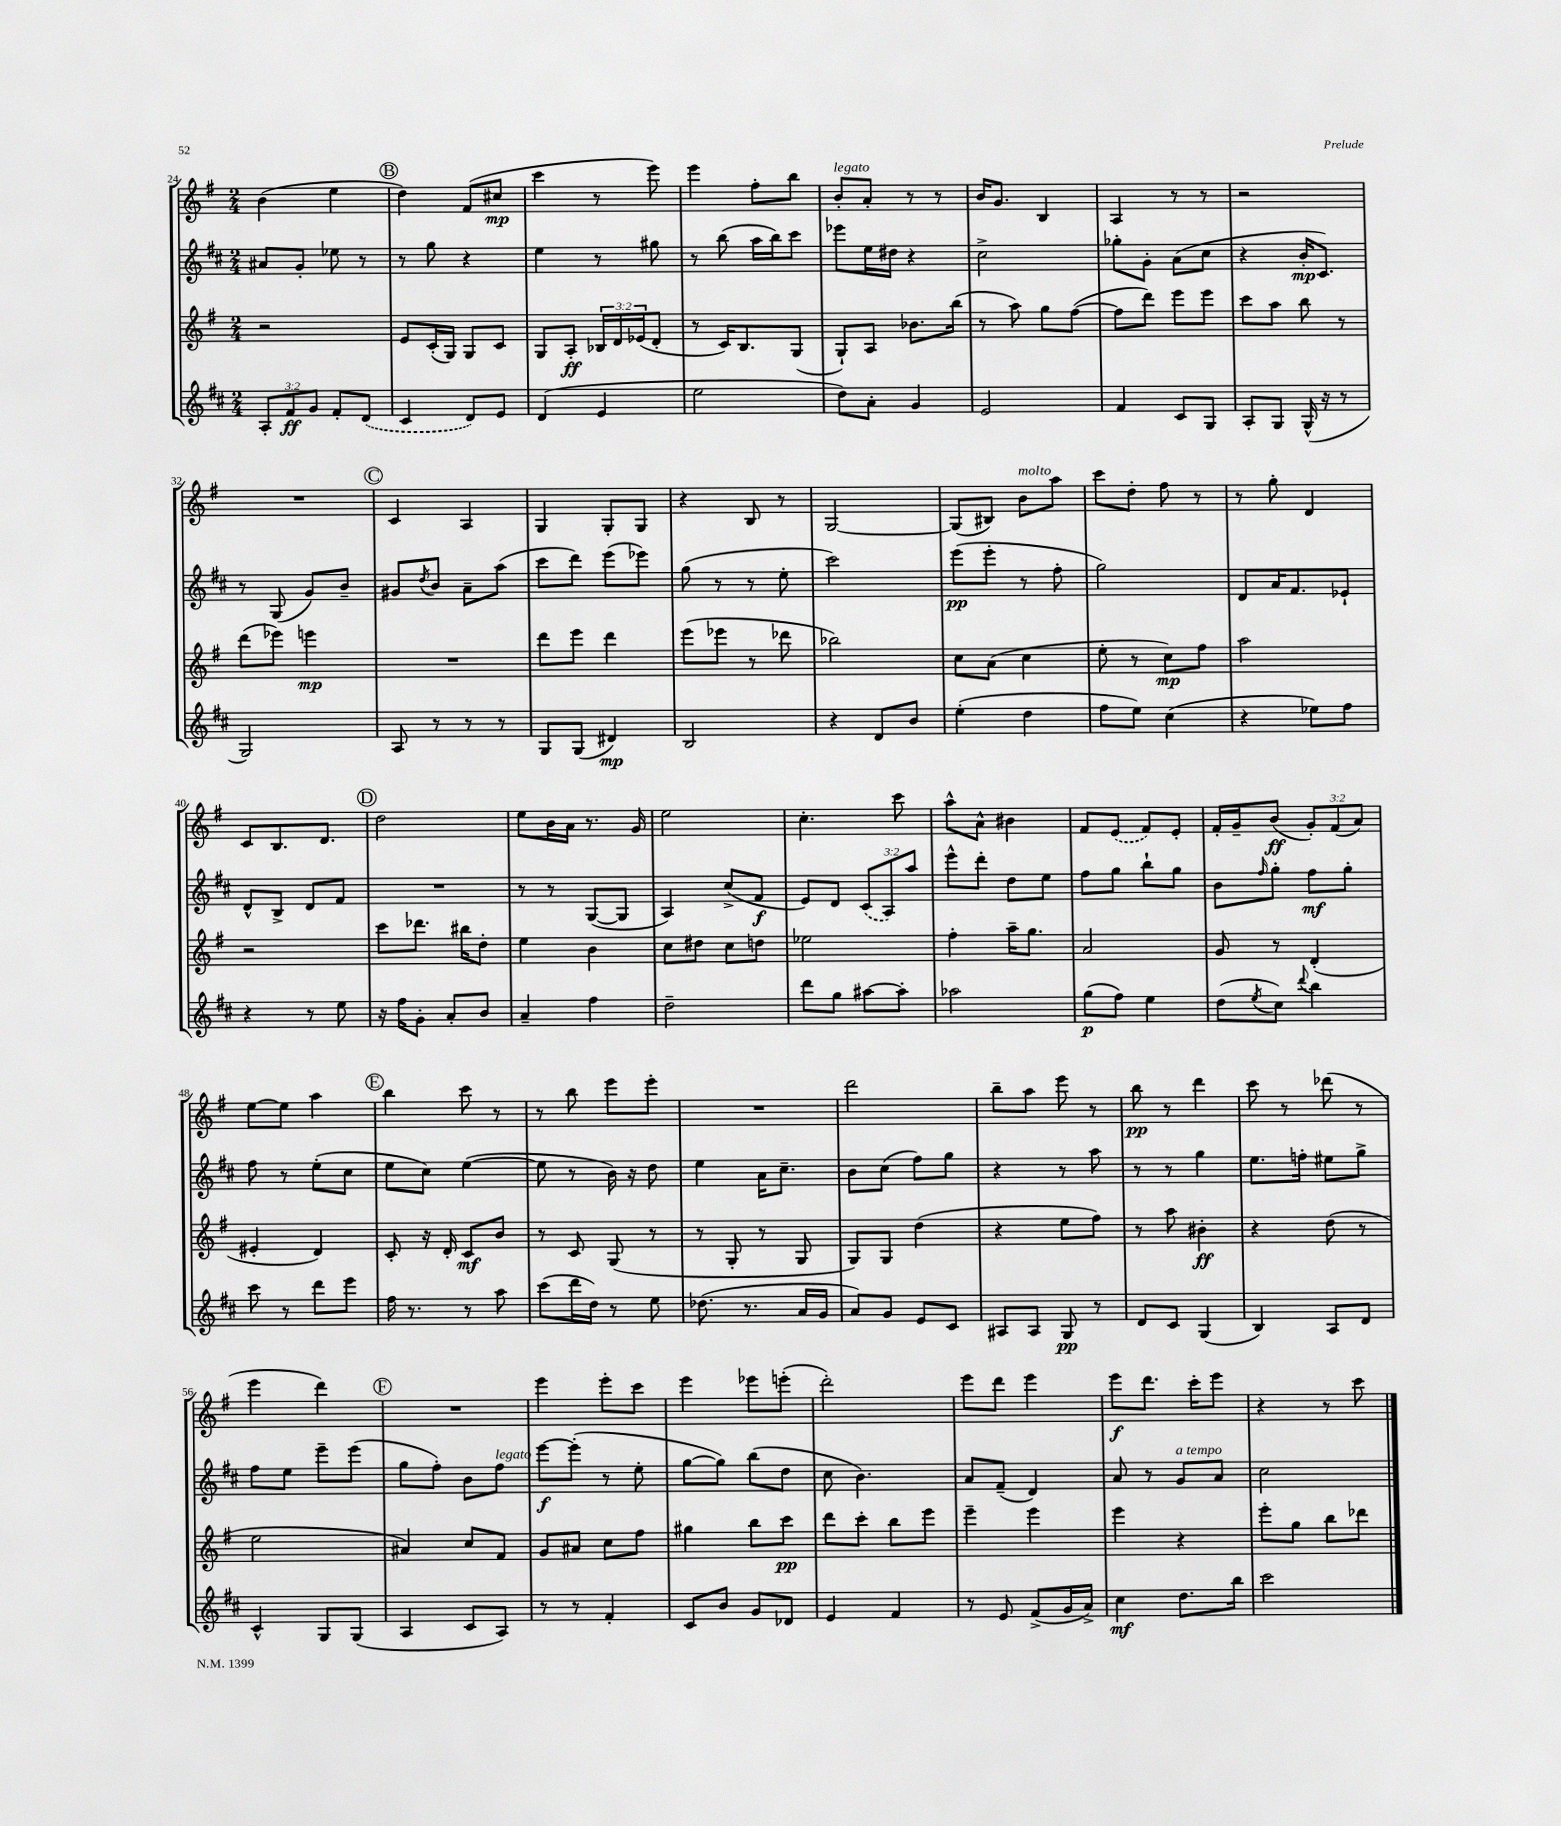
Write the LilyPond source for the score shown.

<<
\new StaffGroup <<
\new Staff = "s0" {
    \clef treble \key g \major \numericTimeSignature \time 2/4 \override Staff.TupletNumber.text = #tuplet-number::calc-fraction-text
    b'4( e''4 |
    \mark \markup { \circle "B" } d''4) fis'8( cis''8\mp |
    c'''4 r8 e'''8) |
    e'''4 fis''8-. b''8 |
    b'8-.^\markup { \italic "legato" } a'8-. r8 r8 |
    b'16 g'8. b4 |
    a4 r8 r8 |
    r2 |
    R2 |
    \mark \markup { \circle "C" } c'4 a4 |
    g4 g8-. g8 |
    r4 b8 r8 |
    g2~ |
    g8( bis8) b'8^\markup { \italic "molto" } a''8 |
    c'''8 d''8-. fis''8 r8 |
    r8 g''8-. d'4 |
    c'8 b8. d'8. |
    \mark \markup { \circle "D" } d''2 |
    e''8 b'16 a'16 r8. g'16 |
    e''2 |
    c''4.-. c'''8 |
    a''8-^ a'8-^ bis'4 |
    fis'8 \once \slurDashed e'8( fis'8) e'8-. |
    fis'16-. g'16-- b'8\ff( \tuplet 3/2 { g'8-.) fis'8( a'8) } |
    e''8~ e''8 a''4 |
    \mark \markup { \circle "E" } b''4 c'''8 r8 |
    r8 b''8 e'''8 e'''8-. |
    R2 |
    d'''2 |
    b''8-- a''8 e'''8 r8 |
    b''8\pp r8 d'''4 |
    c'''8 r8 des'''8( r8 |
    e'''4 d'''4) |
    \mark \markup { \circle "F" } R2 |
    e'''4 e'''8-. c'''8 |
    e'''4 ees'''8 e'''8-.( |
    d'''2-.) |
    e'''8 d'''8 e'''4 |
    e'''8\f d'''8. c'''16-. e'''8 |
    r4 r8 c'''8 \bar "|." |
}
\new Staff = "s1" {
    \clef treble \key d \major \numericTimeSignature \time 2/4 \override Staff.TupletNumber.text = #tuplet-number::calc-fraction-text
    ais'8 g'8-. ees''8 r8 |
    \mark \markup { \circle "B" } r8 g''8 r4 |
    e''4 r8 gis''8 |
    r8 b''8( a''16 b''16) cis'''8 |
    ees'''8 e''16 dis''16 r4 |
    cis''2-> |
    ges''8-. g'8-. a'8( cis''8 |
    r4 b'16-.\mp cis'8.) |
    r8 g8( g'8) b'8-- |
    \mark \markup { \circle "C" } gis'8 \acciaccatura { d''8 } b'8 a'8-- a''8( |
    cis'''8 d'''8) e'''8( ees'''8) |
    g''8( r8 r8 e''8-. |
    cis'''2) |
    e'''8\pp( e'''8-. r8 fis''8-. |
    g''2) |
    d'8 a'16 fis'8. ees'8-! |
    d'8-^ b8-> d'8 fis'8 |
    \mark \markup { \circle "D" } R2 |
    r8 r8 g8~( g8 |
    a4) cis''8->( fis'8\f |
    e'8) d'8 \tuplet 3/2 { \once \slurDashed cis'8( a8) a''8 } |
    e'''8-^ d'''8-. d''8 e''8 |
    fis''8 g''8 b''8-! g''8 |
    b'8 \grace { fis''16 } g''8-. fis''8\mf g''8-. |
    fis''8 r8 e''8-.( cis''8 |
    \mark \markup { \circle "E" } e''8 cis''8) e''4~( |
    e''8 r8 b'16) r16 d''8 |
    e''4 a'16 cis''8.-- |
    b'8 cis''8( fis''8) g''8 |
    r4 r8 a''8 |
    r8 r8 g''4 |
    e''8. f''16-. eis''8 g''8-> |
    fis''8 e''8 e'''8-- e'''8( |
    \mark \markup { \circle "F" } g''8 fis''8-.) b'8 fis''8^\markup { \italic "legato" } |
    e'''8~\f e'''8-.( r8 e''8-. |
    g''8~ g''8) b''8( d''8 |
    cis''8 b'4.) |
    a'8 fis'8--( d'4) |
    a'8 r8 g'8^\markup { \italic "a tempo" } a'8 |
    cis''2 \bar "|." |
}
\new Staff = "s2" {
    \clef treble \key g \major \numericTimeSignature \time 2/4 \override Staff.TupletNumber.text = #tuplet-number::calc-fraction-text
    r2 |
    \mark \markup { \circle "B" } e'8 c'16-.( g16) g8 c'8 |
    g8 a8-.\ff \tuplet 3/2 { bes16 d'16 ees'16( } d'8-. |
    r8 c'16) b8. g8( |
    g8-!) a8 bes'8. b''16( |
    r8 a''8) g''8 fis''8~( |
    fis''8 d'''8) e'''8 e'''8 |
    c'''8 a''8 b''8 r8 |
    d'''8( ees'''8) e'''4\mp |
    \mark \markup { \circle "C" } R2 |
    d'''8 e'''8 d'''4 |
    e'''8( ees'''8 r8 des'''8 |
    bes''2) |
    c''8 a'8( c''4 |
    e''8-. r8 c''8\mp) fis''8 |
    a''2 |
    r2 |
    \mark \markup { \circle "D" } c'''8 des'''8. bis''16 d''8-. |
    e''4 b'4 |
    c''8 dis''8 c''8 d''8 |
    ees''2 |
    fis''4-. a''16-- g''8. |
    a'2 |
    g'8 r8 d'4-.( |
    eis'4-. d'4) |
    \mark \markup { \circle "E" } c'8-. r16 d'16-. c'8\mf b'8 |
    r8 c'8 g8( r8 |
    r8 g8-. r8 g8 |
    g8) g8 d''4( |
    r4 e''8 fis''8) |
    r8 a''8 bis'4-.\ff |
    r4 d''8( r8 |
    e''2 |
    \mark \markup { \circle "F" } ais'4) c''8 fis'8 |
    g'8 ais'8 c''8 fis''8 |
    gis''4 b''8 c'''8\pp |
    d'''8 c'''8-. b''8 e'''8 |
    e'''4-- e'''4 |
    e'''4 r4 |
    e'''8-. g''8 b''8 des'''8 \bar "|." |
}
\new Staff = "s3" {
    \clef treble \key d \major \numericTimeSignature \time 2/4 \override Staff.TupletNumber.text = #tuplet-number::calc-fraction-text
    \tuplet 3/2 { a8-. fis'8\ff g'8 } fis'8-. \once \slurDashed d'8( |
    \mark \markup { \circle "B" } cis'4 d'8) e'8 |
    d'4( e'4 |
    e''2 |
    d''8) a'8-. g'4 |
    e'2 |
    fis'4 cis'8 g8 |
    a8-. g8 g16-^( r16 r8 |
    g2) |
    \mark \markup { \circle "C" } a8 r8 r8 r8 |
    g8 g8( dis'4\mp) |
    b2 |
    r4 d'8 b'8 |
    e''4-.( d''4 |
    fis''8 e''8) cis''4( |
    r4 ees''8) fis''8 |
    r4 r8 e''8 |
    \mark \markup { \circle "D" } r16 fis''16 g'8-. a'8-. b'8 |
    a'4-- fis''4 |
    d''2-- |
    d'''8 g''8 ais''8~ ais''8-. |
    aes''2 |
    g''8\p( fis''8) e''4 |
    d''8( \acciaccatura { e''8 } cis''8) \appoggiatura { d'''8 } b''4 |
    cis'''8 r8 d'''8 e'''8 |
    \mark \markup { \circle "E" } fis''16 r8. r8 a''8 |
    cis'''8( d'''16 d''16) r8 e''8 |
    des''8.( r8. a'16 g'16 |
    a'8) g'8 e'8 cis'8 |
    ais8 ais8 g8\pp r8 |
    d'8 cis'8 g4( |
    b4) a8 d'8 |
    cis'4-^ g8 g8( |
    \mark \markup { \circle "F" } a4 cis'8 a8) |
    r8 r8 fis'4-. |
    cis'8 b'8 g'8 des'8 |
    e'4 fis'4 |
    r8 e'8 fis'8->( g'16 a'16->) |
    cis''4\mf d''8. b''16 |
    cis'''2 \bar "|." |
}
>>
>>
\layout { \context { \Score currentBarNumber = #24 } }
